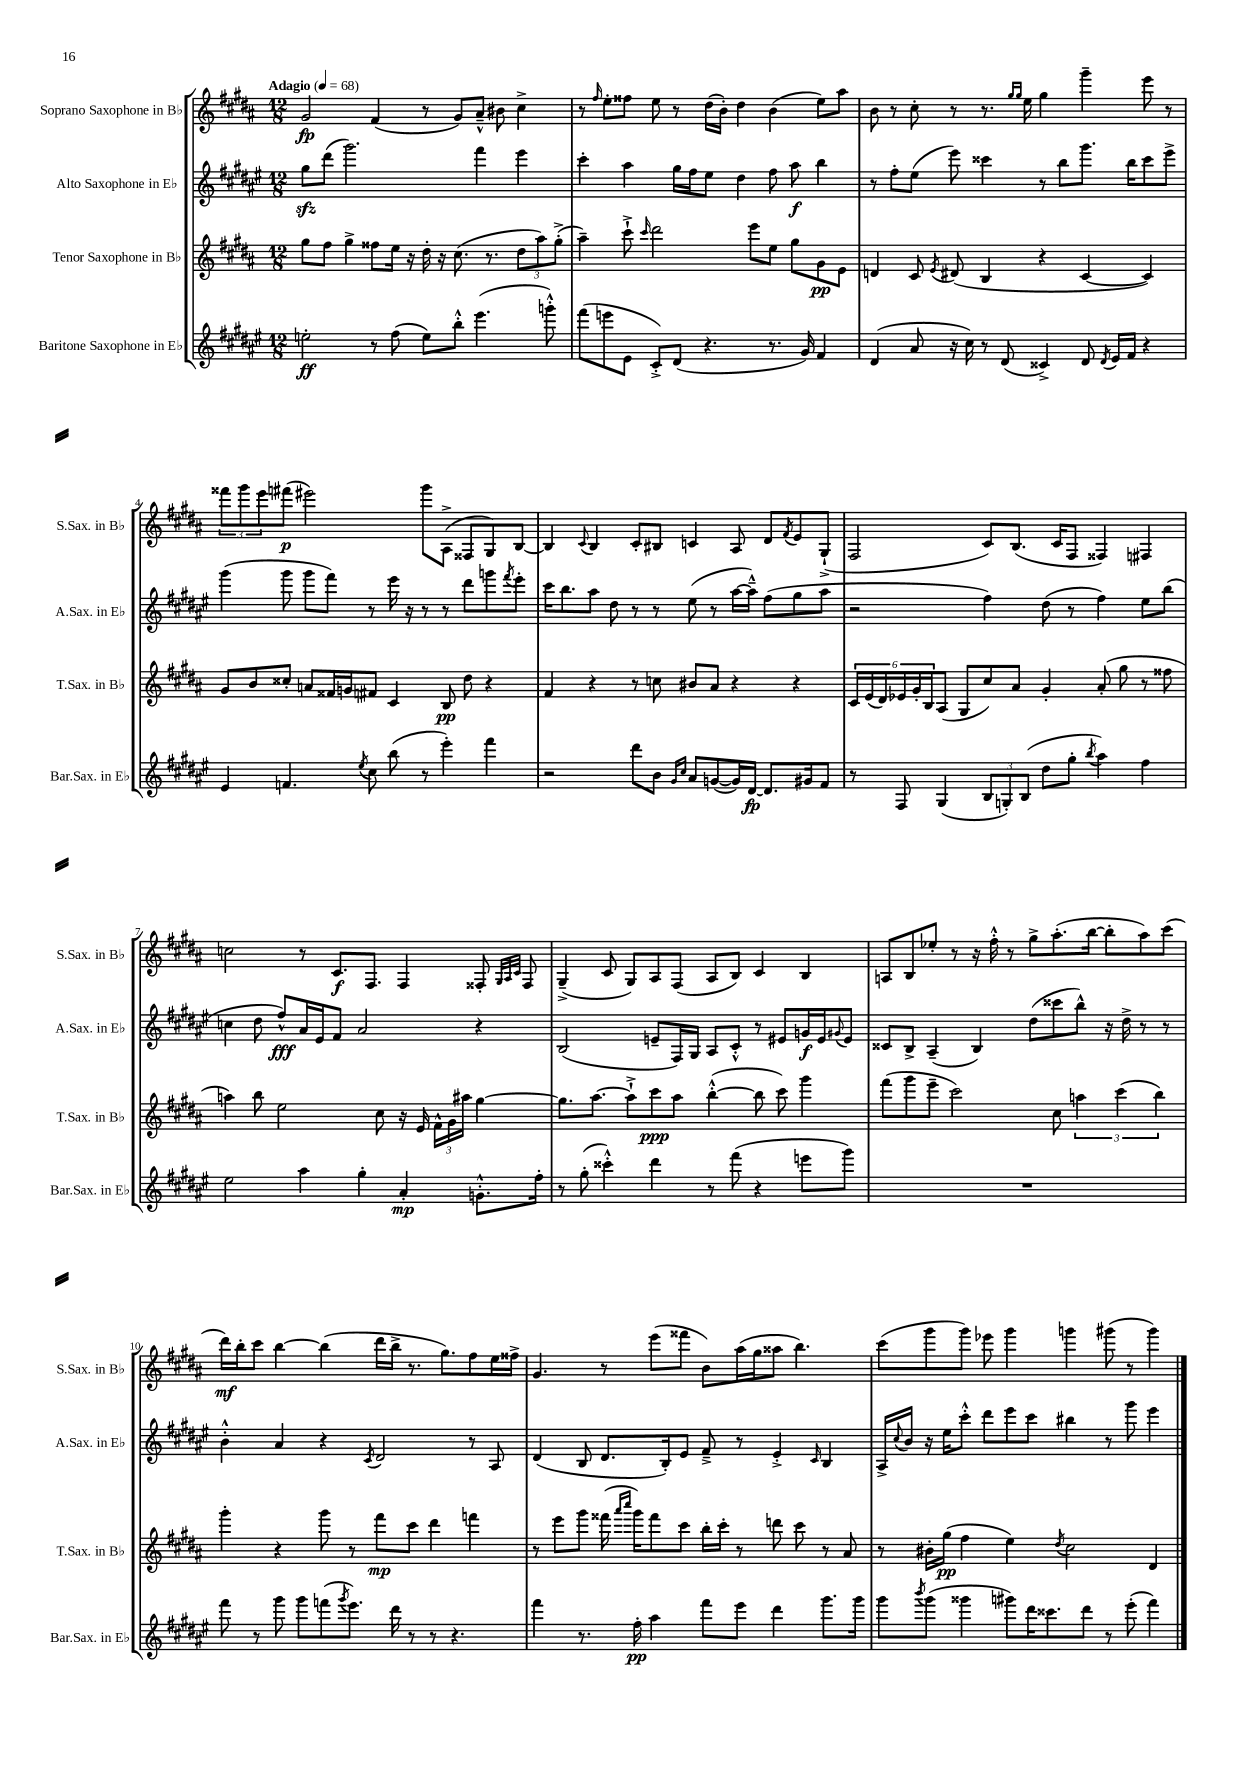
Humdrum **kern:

**kern	**dynam	**kern	**dynam	**kern	**dynam	**kern	**dynam
*part4	*part4	*part3	*part3	*part2	*part2	*part1	*part1
*staff4	*staff4	*staff3	*staff3	*staff2	*staff2	*staff1	*staff1
*I"Baritone Saxophone in E♭	*	*I"Tenor Saxophone in B♭	*	*I"Alto Saxophone in E♭	*	*I"Soprano Saxophone in B♭	*
*I'Bar.Sax. in E♭	*	*I'T.Sax. in B♭	*	*I'A.Sax. in E♭	*	*I'S.Sax. in B♭	*
*clefG2	*	*clefG2	*	*clefG2	*	*clefG2	*
*k[f#c#g#d#a#e#]	*	*k[f#c#g#d#a#]	*	*k[f#c#g#d#a#e#]	*	*k[f#c#g#d#a#]	*
*M12/8	*	*M12/8	*	*M12/8	*	*M12/8	*
*MM68	*	*MM68	*	*MM68	*	*MM68	*
=1	=1	=1	=1	=1	=1	=1	=1
!	!	!	!	!	!	!LO:TX:a:B:t=Adagio	!
2een'\	ff	8gg#\L	.	8gg#zz\L	.	2g#/	fp
.	.	8ff#\J	.	(8ddd#\J	.	.	.
.	.	4gg#^\	.	2.ggg#\)	.	.	.
8r	.	8ff##X\L	.	.	.	(4f#/	.
(8ff#\	.	16ee\Jk	.	.	.	.	.
.	.	16r	.	.	.	.	.
8ee\L)	.	16dd#'\	.	.	.	8r	.
.	.	16r	.	.	.	.	.
8bb'^^\J	.	(8.cc#\	.	.	.	8g#/L)	.
(4.eee#\	.	.	.	4fff#\	.	8a#~^^/J	.
.	.	8.r	.	.	.	.	.
.	.	.	.	.	.	8b#X\	.
.	.	12dd#\L	.	4eee#\	.	4cc#^\	.
.	.	12aa#\)	.	.	.	.	.
8gggn'^^\)	.	.	.	.	.	.	.
.	.	(12gg#'^\J	.	.	.	.	.
=2	=2	=2	=2	=2	=2	=2	=2
(8fff#\L	.	4aa#~\)	.	4ccc#'\	.	8r	.
.	.	.	.	.	.	16qqff#/	.
8eeen\	.	.	.	.	.	8ee'\L	.
8e#\J	.	8ccc#`^\	.	4aa#\	.	8ff##X\J	.
.	.	16qqccc#/	.	.	.	.	.
8c#'^/L)	.	2ddd#\	.	.	.	8ee\	.
(8d#/J	.	.	.	16gg#\LL	.	8r	.
.	.	.	.	16ff#\J	.	.	.
4.r	.	.	.	8ee#\J	.	(16dd#\LL	.
.	.	.	.	.	.	16b'\JJ)	.
.	.	.	.	4dd#\	.	4dd#\	.
.	.	8eee\L	.	.	.	.	.
8.r	.	8ee\J	.	8ff#\	.	(4b\	.
.	.	8gg#\L	.	8aa#\	f	.	.
16g#/)	.	.	.	.	.	.	.
4f#/	.	8g#\	pp	4bb\	.	8ee\L)	.
.	.	8e\J	.	.	.	8aa#\J	.
=3	=3	=3	=3	=3	=3	=3	=3
(4d#/	.	4dn/	.	8r	.	8b\	.
.	.	.	.	8ff#'\L	.	8r	.
8a#/	.	8c#/	.	(8ee#\J	.	8cc#'\	.
.	.	8qe/	.	.	.	.	.
16r	.	(8d#X/	.	8eee#\)	.	8r	.
16cc#\)	.	.	.	.	.	.	.
8r	.	4B/	.	4ccc##X\	.	8.r	.
(8d#/	.	.	.	.	.	.	.
.	.	.	.	.	.	16qqgg#/LL	.
.	.	.	.	.	.	16qqgg#/JJ	.
.	.	.	.	.	.	16ee\	.
4c##X^/)	.	4r	.	8r	.	4gg#\	.
.	.	.	.	8bb\L	.	.	.
8d#/	.	[4c#/	.	8.ggg#\J	.	4ggg#~\	.
8qd#/	.	.	.	.	.	.	.
16e#/LL	.	.	.	.	.	.	.
16f#/JJ	.	.	.	16bb\KL	.	.	.
4r	.	4c#/])	.	8ccc##\	.	8eee\	.
.	.	.	.	8eee#^\J	.	8r	.
!!LO:LB:g=z
=4	=4	=4	=4	=4	=4	=4	=4
4e#/	.	8g#/L	.	(4ggg#\	.	12fff##X\L	.
.	.	.	.	.	.	12ggg#\	.
.	.	8b/	.	.	.	.	.
.	.	.	.	.	.	12eee\	.
4.fn/	.	8cc##X'/J	.	8ggg#\	.	(8fff#X\J	p
.	.	8an/L	.	8ggg#\L	.	2eee#X\)	.
.	.	16f##X/L	.	8fff#\J)	.	.	.
.	.	16gn/J	.	.	.	.	.
8qee#/	.	.	.	.	.	.	.
8cc#\	.	8f#X/J	.	8r	.	.	.
(8bb\	.	4c#/	.	16eee#\	.	.	.
.	.	.	.	16r	.	.	.
8r	.	.	.	8r	.	8ggg#\L	.
4eee#'\)	.	8B/	pp	8r	.	(8A#^\J	.
.	.	8dd#\	.	8ddd#\L	.	8F##X/L	.
4fff#\	.	4r	.	8gggn\	.	8G#/)	.
.	.	.	.	8qfff#/	.	.	.
.	.	.	.	8eee#'\J	.	[8B/J	.
=5	=5	=5	=5	=5	=5	=5	=5
2r	.	4f#/	.	16ccc#\KL	.	4B/]	.
.	.	.	.	8.bb\	.	.	.
.	.	.	.	.	.	8qqc#/	.
.	.	4r	.	8aa#\J	.	4B/	.
.	.	.	.	8dd#\	.	.	.
8ddd#\L	.	8r	.	8r	.	8c#'/L	.
8b\J	.	8ccn\	.	8r	.	8B#X/J	.
16qqg#/LL	.	.	.	.	.	.	.
16qqcc#/JJ	.	.	.	.	.	.	.
8a#/L	.	8b#X/L	.	(8ee#\	.	4cn/	.
([8gn/	.	8a#/J	.	8r	.	.	.
16g/L])	.	4r	.	[16aa#\LL	.	8A#/	.
[16d#/JJ	fp	.	.	16aa#~^^\JJ])	.	.	.
8.d#/L]	.	.	.	(8ff#\L	.	8d#/L	.
.	.	.	.	.	.	8qf#/	.
.	.	4r	.	8gg#\	.	8e/	.
16g#X/k	.	.	.	.	.	.	.
8f#/J	.	.	.	8aa#\J	.	(8G#`^/J	.
=6	=6	=6	=6	=6	=6	=6	=6
8r	.	24c#/LL	.	2r	.	2F#/	.
.	.	(24e/	.	.	.	.	.
.	.	24d#/)	.	.	.	.	.
8F#/	.	24e-X/	.	.	.	.	.
.	.	24g#'/	.	.	.	.	.
.	.	24B/J	.	.	.	.	.
(4G#/	.	(8A#/J	.	.	.	.	.
.	.	8G#/L	.	.	.	.	.
12B/L	.	8cc#/)	.	4ff#\)	.	8c#/L)	.
12Gn'/)	.	.	.	.	.	.	.
.	.	8a#/J	.	.	.	(8.B/J	.
(12B/J	.	.	.	.	.	.	.
8dd#\L	.	4g#'/	.	(8dd#\	.	.	.
.	.	.	.	.	.	16c#/KL	.
8gg#'\J	.	.	.	8r	.	8F#/J	.
8qbb/	.	.	.	.	.	.	.
4aa#\)	.	(8a#'/	.	4ff#\)	.	4F##X/)	.
.	.	8gg#\	.	.	.	.	.
4ff#\	.	8r	.	8ee#\L	.	4F#X/	.
.	.	8ff##X\	.	(8bb\J	.	.	.
!!LO:LB:g=z
=7	=7	=7	=7	=7	=7	=7	=7
2ee#\	.	4aan\)	.	4ccn\	.	2ccn\	.
.	.	8bb\	.	8dd#\	.	.	.
.	.	2ee\	.	8ff#^^/L)	fff	.	.
4aa#\	.	.	.	16a#/L	.	8r	.
.	.	.	.	16e#/J	.	.	.
.	.	.	.	8f#/J	.	8.c#/L	f
4gg#'\	.	.	.	2a#/	.	.	.
.	.	.	.	.	.	8.F#/J	.
.	.	8cc#\	.	.	.	.	.
4a#'/	mp	16r	.	.	.	4F#/	.
.	.	16e/	.	.	.	.	.
.	.	24f#^^\LL	.	.	.	.	.
.	.	24g#\	.	.	.	.	.
.	.	24aa#X\JJ	.	.	.	.	.
8.gn'^^\L	.	[4gg#\	.	4r	.	8F##X'/	.
.	.	.	.	.	.	32qqG#/LLL	.
.	.	.	.	.	.	32qqA#/	.
.	.	.	.	.	.	32qqc#/JJJ	.
.	.	.	.	.	.	8F##/	.
16ff#'\Jk	.	.	.	.	.	.	.
=8	=8	=8	=8	=8	=8	=8	=8
8r	.	8.gg#\L]	.	(2B/	.	(4G#~^/	.
(8gg#'\	.	.	.	.	.	.	.
.	.	[8.aa#\J	.	.	.	.	.
4ccc##X'^^\)	.	.	.	.	.	8c#/	.
.	.	8aa#`^\L]	.	.	.	8G#/L)	.
4ddd#\	.	8ccc#\	ppp	8en~/L	.	8A#/	.
.	.	8aa#\J	.	16F#/L)	.	(8F#/J	.
.	.	.	.	16G#/JJ	.	.	.
8r	.	([4bb'^^\	.	8A#/L	.	8A#/L	.
(8fff#\	.	.	.	8c#'^^/J	.	8B/J)	.
4r	.	8bb\]	.	8r	.	4c#/	.
.	.	8ccc#\)	.	8e#X/L	.	.	.
8eeen\L	.	4ggg#\	.	16gn/L	f	4B/	.
.	.	.	.	16e#/J	.	.	.
.	.	.	.	8qqg#X/	.	.	.
8ggg#\J)	.	.	.	8e#/J	.	.	.
=9	=9	=9	=9	=9	=9	=9	=9
1.r	.	(8fff#\L	.	8c##X/L	.	8An/L	.
.	.	8ggg#\	.	8B^/J	.	8B/	.
.	.	8eee~\J	.	(4A#~/	.	8ee-X'/J	.
.	.	2ccc#\)	.	.	.	8r	.
.	.	.	.	4B/)	.	16r	.
.	.	.	.	.	.	16ff#'^^\	.
.	.	.	.	.	.	8r	.
.	.	.	.	(8dd#\L	.	8gg#^\L	.
.	.	8cc#\	.	8ccc##X\	.	(8.aa#'\	.
.	.	6aan\	.	8bb^^\J)	.	.	.
.	.	.	.	.	.	[16bb\Jk	.
.	.	.	.	16r	.	8bb'\L]	.
.	.	(6ccc#\	.	.	.	.	.
.	.	.	.	16dd#^\	.	.	.
.	.	.	.	8r	.	8aa#\)	.
.	.	6bb\)	.	.	.	.	.
.	.	.	.	8r	.	(8ccc#\J	.
!!LO:LB:g=z
=10	=10	=10	=10	=10	=10	=10	=10
8fff#\	.	4ggg#'\	.	4b'^^\	.	16ddd#\LL)	mf
.	.	.	.	.	.	16bb'\J	.
8r	.	.	.	.	.	8ccc#\J	.
8ggg#\	.	4r	.	4a#/	.	[4bb\	.
8ggg#\L	.	.	.	.	.	.	.
(8fffn\	.	8ggg#\	.	4r	.	(4bb\]	.
8qggg#/	.	.	.	.	.	.	.
8.eee#\J)	.	8r	.	.	.	.	.
.	.	.	.	8qc#/	.	.	.
.	.	8fff#\L	mp	2d#/	.	16ddd#\LL	.
16ddd#\	.	.	.	.	.	16bb^\JJ	.
8r	.	8ccc#\J	.	.	.	8.r	.
8r	.	4ddd#\	.	.	.	.	.
.	.	.	.	.	.	8.gg#\L)	.
4.r	.	.	.	.	.	.	.
.	.	4fffn\	.	8r	.	8ff#\	.
.	.	.	.	8A#/	.	16ee\L	.
.	.	.	.	.	.	16ff##X^\JJ	.
=11	=11	=11	=11	=11	=11	=11	=11
4fff#\	.	8r	.	(4d#/	.	4.g#/	.
.	.	8eee\L	.	.	.	.	.
8.r	.	8ggg#\J	.	8B/	.	.	.
.	.	(16fff##X\	.	8.d#/L	.	8r	.
.	.	16qqaaa#/LL	.	.	.	.	.
.	.	16qqcccc#/JJ	.	.	.	.	.
16ff#'\	pp	16ggg#\KL)	.	.	.	.	.
4aa#\	.	8fff##\	.	.	.	(8eee\L	.
.	.	.	.	16B'/k)	.	.	.
.	.	8ccc#\J	.	8e#/J	.	8fff##X\J	.
8fff#\L	.	16bb'\LL	.	8f#~^/	.	8b\L)	.
.	.	16ccc#'\JJ	.	.	.	.	.
8eee#\J	.	8r	.	8r	.	(16aa#\L	.
.	.	.	.	.	.	16gg#\J	.
4ddd#\	.	8dddn\	.	4e#'^/	.	8aa##X\J	.
.	.	8ccc#\	.	.	.	4.bb\)	.
.	.	.	.	16qqc#/	.	.	.
8.ggg#\L	.	8r	.	4B/	.	.	.
.	.	8a#/	.	.	.	.	.
16ggg#\Jk	.	.	.	.	.	.	.
=12	=12	=12	=12	=12	=12	=12	=12
8ggg#\L	.	8r	.	16A#^/LL	.	(8ccc#\L	.
.	.	.	.	8qqcc#/	.	.	.
.	.	.	.	16b/JJ	.	.	.
8qbbb/	.	.	.	.	.	.	.
(8ggg#\J	.	16b#X'\LL	.	16r	.	8ggg#\	.
.	.	(16gg#\JJ	pp	16ee#\KL	.	.	.
4ggg##X\	.	4ff#\	.	8ccc#'^^\J	.	8ggg#\J)	.
.	.	.	.	8ddd#\L	.	8eee-X\	.
8ggg#X\L)	.	4ee\)	.	8eee#\	.	4ggg#\	.
16ddd#\K	.	.	.	8ccc#\J	.	.	.
8.ccc##X\	.	.	.	.	.	.	.
.	.	8qdd#/	.	.	.	.	.
.	.	2cc#\	.	4bb#X\	.	4gggn\	.
8ddd#\J	.	.	.	.	.	.	.
8r	.	.	.	8r	.	(8ggg#X\	.
(8eee#'\	.	.	.	8ggg#\	.	8r	.
4fff#\)	.	4d#/	.	4eee#\	.	4ggg#\)	.
==	==	==	==	==	==	==	==
*-	*-	*-	*-	*-	*-	*-	*-
